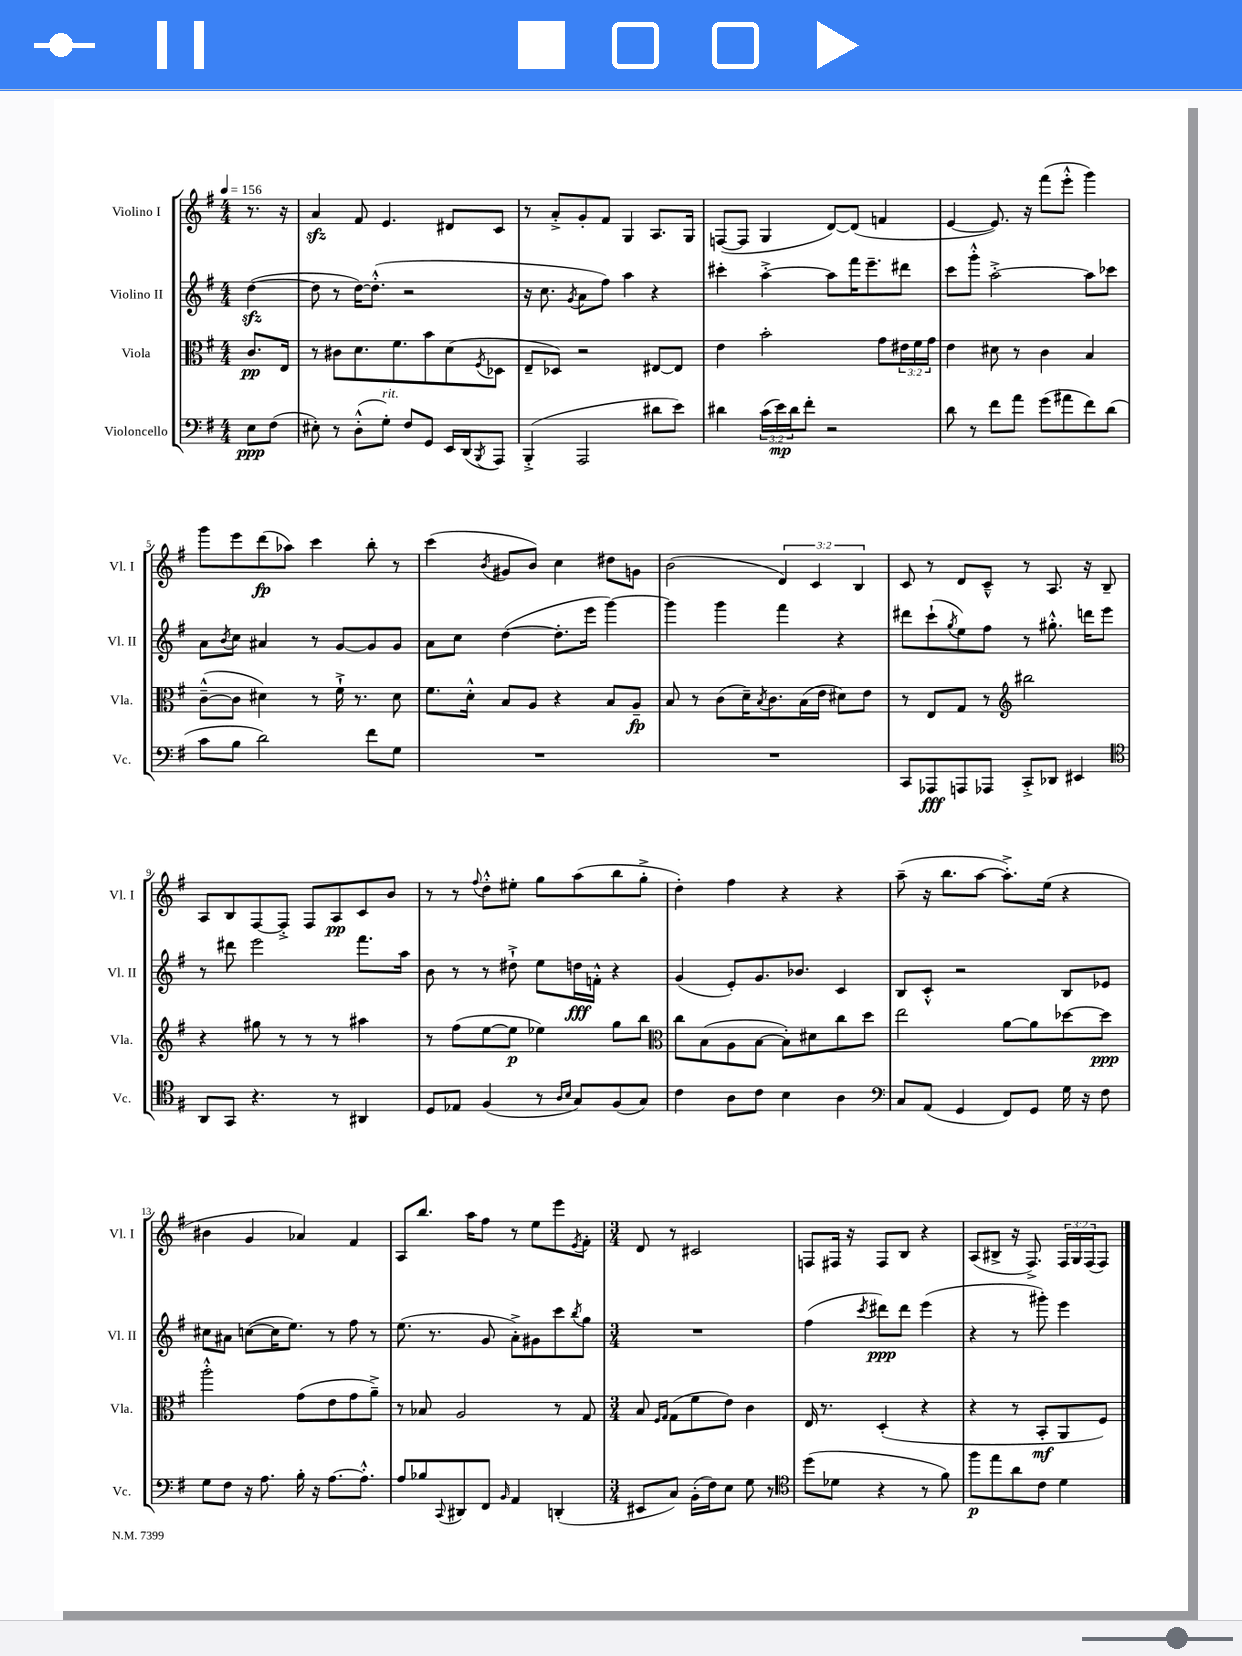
<<
\new StaffGroup <<
\new Staff = "s0" \with { instrumentName = "Violino I" shortInstrumentName = "Vl. I" } {
    \clef treble \key g \major \numericTimeSignature \time 4/4 \override Staff.TupletNumber.text = #tuplet-number::calc-fraction-text \partial 4 \tempo 4 = 156
    r8. r16 |
    a'4\sfz fis'8 e'4. dis'8 c'8 |
    r8 a'8-.-> g'8-. fis'8 g4 a8. g16 |
    f8~( f8 g4 d'8~) d'8( f'4 |
    e'4~ e'8.) r16 fis'''8( e'''8-.-^ g'''4) |
    g'''8 e'''8 d'''8\fp( aes''8) c'''4 b''8-. r8 |
    c'''4( \acciaccatura { b'8 } gis'8 b'8) c''4 dis''8 g'8 |
    b'2( \tuplet 3/2 { d'4) c'4 b4 } |
    c'8 r8 d'8 c'8---^ r8 a8. r16 b8-- |
    a8 b8 fis8~ fis8-.-> fis8 a8\pp c'8 b'8 |
    r8 r8 \appoggiatura { fis''8 } d''8-.-^ eis''8-. g''8 a''8( b''8 g''8-.-> |
    d''4-.) fis''4 r4 r4 |
    a''8--( r16 b''8. a''8~ a''8.-.->) e''16( r4 |
    bis'4 g'4 aes'4) fis'4 |
    a8 b''8. a''16 fis''8 r8 e''8 e'''8 \acciaccatura { e'8 } fis'8-. |
    \numericTimeSignature \time 3/4 d'8 r8 cis'2 |
    f8 fis16 r16 fis8 b8 r4 |
    a8( bis8-> r16 fis8.->) \tuplet 3/2 { fis16 g16 fis16( } fis8) \bar "|." |
}
\new Staff = "s1" \with { instrumentName = "Violino II" shortInstrumentName = "Vl. II" } {
    \clef treble \key g \major \numericTimeSignature \time 4/4 \partial 4
    d''4~\sfz( |
    d''8 r8 d''16~) d''8.-.-^( r2 |
    r16 c''8. \acciaccatura { g'8 } a'8 fis''8) a''4 r4 |
    cis'''4-. a''4~-.-> a''8 fis'''16 e'''8.-- dis'''8 |
    c'''8 g'''8-.-^ a''2~-.-> a''8 ces'''8 |
    a'8 \acciaccatura { b'8 } c''8 ais'4 r8 g'8~ g'8 g'8 |
    a'8 c''8 d''4~( d''8.-. e'''16 g'''4~) |
    g'''4 g'''4 fis'''4 r4 |
    dis'''8 c'''8-!( \acciaccatura { g''8 } e''8) fis''8 r8 gis''8.-.-^ d'''16 e'''8 |
    r8 dis'''8 e'''2 fis'''8. a''16 |
    b'8 r8 r8 dis''8-!-> e''8 d''16\fff f'16-.-^ r4 |
    g'4( e'8-.) g'8. bes'8. c'4 |
    b8 c'8-.-^ r2 b8 ees'8 |
    cis''8 ais'8 c''8~( c''16 e''8.) r8 fis''8 r8 |
    e''8.( r8. g'8 a'8-.->) gis'8 c'''8 \acciaccatura { b''8 } g''8 |
    \numericTimeSignature \time 3/4 R2. |
    fis''4( \acciaccatura { c'''8 } dis'''8\ppp) dis'''8 e'''4( |
    r4 r8 gis'''8-.) e'''4 \bar "|." |
}
\new Staff = "s2" \with { instrumentName = "Viola" shortInstrumentName = "Vla." } {
    \clef alto \key g \major \numericTimeSignature \time 4/4 \override Staff.TupletNumber.text = #tuplet-number::calc-fraction-text \partial 4
    c'8.\pp e16 |
    r8 cis'8 d'8. fis'8. b'8 d'8( \acciaccatura { fis8 } des8 |
    e8-- des8) r2 eis8~ eis8 |
    e'4 b'2-. g'8 \tuplet 3/2 { eis'16 fis'16 g'16 } |
    e'4 dis'8 r8 c'4 b4 |
    c'8~---^( c'8 dis'4) r8 fis'16-!-> r8. dis'8 |
    fis'8. d'16-.-^ b8 a8 r4 b8 a8--\fp |
    b8 r8 c'8( d'16--) \acciaccatura { b8 } c'8. b16( e'16 dis'8) e'8 |
    r8 e8 g8 r8 \clef treble bis''2 |
    r4 gis''8 r8 r8 r8 ais''4 |
    r8 fis''8( e''8~ e''8\p ees''4) g''8 b''8 |
    \clef alto c''8 b8( a8 b8~ b8-.) dis'8 c''8 d''8 |
    e''2 a'8~ a'8 des''8~ des''8\ppp |
    a''2-.-^ g'8( e'8 g'8 a'8--->) |
    r8 bes8 a2 r8 g8 |
    \numericTimeSignature \time 3/4 b8 \grace { fis16 g16 } g8( fis'8 e'8) c'4 |
    e16 r8. d4-.( r4 |
    r4 r8 b,8-.\mf a,8 fis8) \bar "|." |
}
\new Staff = "s3" \with { instrumentName = "Violoncello" shortInstrumentName = "Vc." } {
    \clef bass \key g \major \numericTimeSignature \time 4/4 \override Staff.TupletNumber.text = #tuplet-number::calc-fraction-text \partial 4
    e8\ppp fis8( |
    eis8-.) r8 d8-.-^( g8-.^\markup { \italic "rit." }) fis8 g,8 e,16 d,16( \acciaccatura { b,,8 } a,,8) |
    b,,4-.->( a,,2 dis'8 e'8) |
    dis'4 \tuplet 3/2 { c'16( e'16\mp) dis'16 } fis'8-. r2 |
    d'8 r8 fis'8 a'8 g'8( ais'8 fis'8) d'8( |
    c'8 b8 d'2) fis'8 g8 |
    R1 |
    R1 |
    c,8 aes,,8\fff a,,8 aes,,8 c,8-.-> des,8 eis,4 |
    \clef tenor a,8 g,8 r4. r8 ais,4 |
    d8 ees8 fis4( r8 \grace { a16 b16 } g8) fis8( g8) |
    c'4 a8 c'8 b4 a4 |
    \clef bass c8 a,8( g,4 fis,8) g,8 g16 r16 fis8 |
    g8 fis8 r16 a8. b16-. r16 a8.~ a8.-.-^ |
    a8 bes8 \appoggiatura { c,8 } dis,8 fis,8 \grace { b,16 } a,4 d,4-.( |
    \numericTimeSignature \time 3/4 eis,8 c8) b,16-.( fis16) e8 g8 r8 |
    \clef tenor d''8( des'8 r4 r8 fis'8) |
    fis''8\p e''8 a'8 c'8 d'4 \bar "|." |
}
>>
>>
